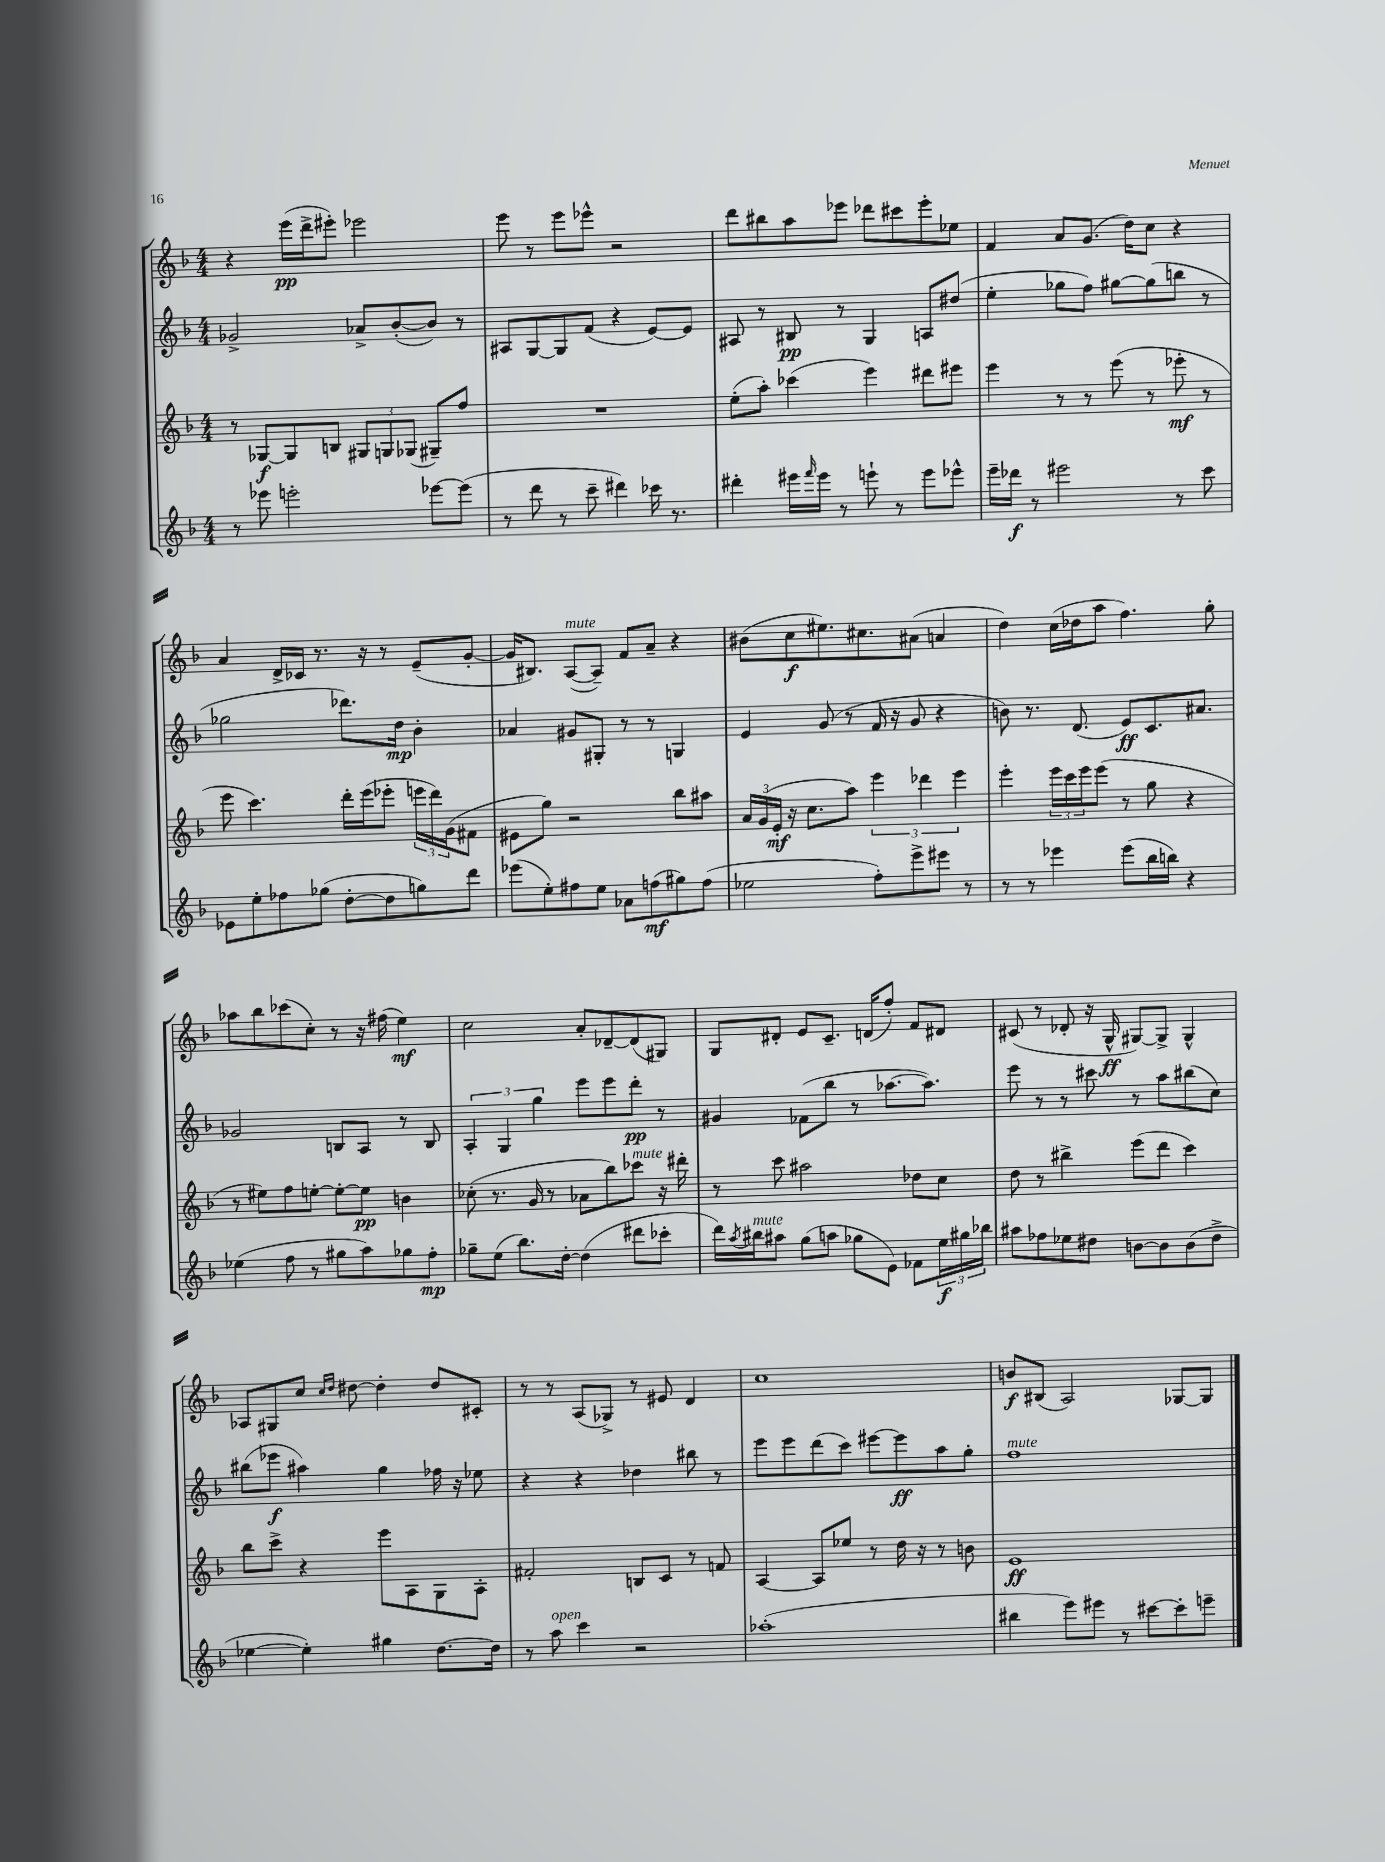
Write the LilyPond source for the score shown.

<<
\new StaffGroup <<
\new Staff = "s0" {
    \clef treble \key f \major \numericTimeSignature \time 4/4
    r4 e'''16\pp( d'''16-> eis'''8-.) ees'''2 |
    e'''8 r8 e'''8 ees'''8-^ r2 |
    d'''8 bis''8 a''8 ees'''8 des'''8 cis'''8 ees'''8-. ees''8 |
    f'4 a'8 g'8.( d''16) c''8 r4 |
    a'4 d'16-> ces'16 r8. r16 r8 e'8--( g'8~-. |
    g'16 bis8.) a8~^\markup { \italic "mute" }( a8--) f'8 a'8-- r4 |
    bis'8( c''8\f eis''8.) cis''8. ais'8( a'4 |
    d''4) c''16( des''16 a''8 f''4.) g''8-. |
    aes''8 bes''8 ces'''8( c''8-.) r8 r16 fis''16( e''4\mf) |
    c''2 a'8-. des'8~-- des'8( gis8) |
    g8 dis'8-. e'8 c'8.-- d'16( f''8-.) f'8 dis'8 |
    cis'8( r8 des'8-. r16 g16-^\ff gis8~) gis8-> gis4-^ |
    aes8 gis8 c''8 \grace { c''16 d''16 } dis''8~ dis''4-. dis''8 cis'8-. |
    r8 r8 a8( ges8->) r8 eis'8 d'4 |
    c''1 |
    b'8\f bis8( a2) ges8~ ges8 \bar "|." |
}
\new Staff = "s1" {
    \clef treble \key f \major \numericTimeSignature \time 4/4
    ges'2-> aes'8-> bes'8~-.( bes'8) r8 |
    ais8 g8~ g8 f'8( r4 e'8~) e'8 |
    ais8 r8 bis8\pp r8 g4 a8 dis''8( |
    e''4-. ges''8 f''8) gis''8~ gis''8( b''8 r8 |
    ges''2 des'''8.) d''16\mp bes'4-. |
    aes'4 gis'8 gis8-. r8 r8 g4 |
    e'4 g'8( r8 f'16 r16 g'8 r4 |
    b'8) r8. d'8.( e'8\ff) c'8. ais'8. |
    ges'2 b8 a8 r8 b8 |
    \tuplet 3/2 { a4-. g4 g''4 } e'''8 e'''8 d'''8-.\pp r8 |
    gis'4 fes'8( bes''8 r8 aes''8.~ aes''8.) |
    e'''8 r8 r8 cis'''8 r8 a''8 bis''8( c''8) |
    bis''8( ees'''8\f ais''4) g''4 fes''16 r16 ees''8 |
    r4 r4 des''4 bis''8 r8 |
    e'''8 e'''8 d'''8( c'''8) eis'''8~ eis'''8\ff a''8 g''8-. |
    f''1^\markup { \italic "mute" } \bar "|." |
}
\new Staff = "s2" {
    \clef treble \key f \major \numericTimeSignature \time 4/4
    r8 ges8~\f ges8 b8 \tuplet 3/2 { gis8 g8 ges8( } gis8--) f''8 |
    R1 |
    e''8-.( a''8-.) ces'''4( e'''4) dis'''8 eis'''8 |
    e'''4 r8 r8 e'''8( r8 ees'''8-.\mf r8 |
    e'''8 c'''4.) d'''16-. e'''16( ees'''8-. \tuplet 3/2 { e'''16 d'''16) g'16( } fis'8 |
    eis'8 g''8) r2 bes''8 ais''8 |
    \tuplet 3/2 { a'16 g'16( e'16-.\mf } r16 c''8. a''8) \tuplet 3/2 { e'''4 des'''4 e'''4 } |
    e'''4-. \tuplet 3/2 { e'''16 c'''16 e'''16 } e'''8( r8 g''8 r4 |
    r8 eis''8) f''8 e''8~-. e''8~-. e''8\pp b'4 |
    ces''8-.( r8. g'16 r8 aes'8 bes''8) ces'''8^\markup { \italic "mute" } r16 dis'''16-. |
    r8 c'''8 ais''2 des''8 c''8 |
    d''8 r8 bis''4-> e'''8( d'''8 c'''4) |
    bes''8 c'''8-> r4 e'''8 a8 g8 a8-. |
    fis'2-. b8 c'8 r8 f'8 |
    a4~ a8 ees''8 r8 d''16 r16 r8 b'8 |
    e'1\ff \bar "|." |
}
\new Staff = "s3" {
    \clef treble \key f \major \numericTimeSignature \time 4/4
    r8 ees'''8 e'''2-. ees'''8~ ees'''8( |
    r8 d'''8 r8 c'''8-- dis'''4) ces'''16 r8. |
    dis'''4-. eis'''16 \grace { f'''16 } eis'''16 r8 e'''8-! r8 e'''8 ees'''8-^ |
    e'''16-- des'''16\f r8 eis'''2 r8 c'''8 |
    ees'8 e''8-. fes''8 ges''8( d''8~-. d''8 g''8) d'''8 |
    ees'''8( e''8-.) fis''8 e''8 aes'8 f''8\mf( gis''8) f''8( |
    ees''2 f''8-.) e'''8-> eis'''8 r8 |
    r8 r8 ees'''4 ees'''8( bes''16 b''16) r4 |
    ees''4( f''8 r8 gis''8 a''8) ges''8 f''8-.\mp |
    ges''8-- e''8( bes''8.) d''16~-. d''4( dis'''8 ces'''8-. |
    d'''16) \acciaccatura { a''8 } bis''16^\markup { \italic "mute" } ais''8 g''8( a''8 ges''8 e'8) fes'8 \tuplet 3/2 { e''16\f gis''16 bes''16 } |
    ais''8 fes''8 ees''8 dis''8 b'8~ b'8 b'8( dis''8-> |
    ees''4~ ees''4-.) gis''4 d''8.~ d''16 |
    r8 a''8^\markup { \italic "open" } c'''4 r2 |
    aes''1-.( |
    bis''4 e'''8) eis'''8 r8 cis'''8~ cis'''8-. e'''8-- \bar "|." |
}
>>
>>
\layout { \context { \Score \remove "Bar_number_engraver" } }
